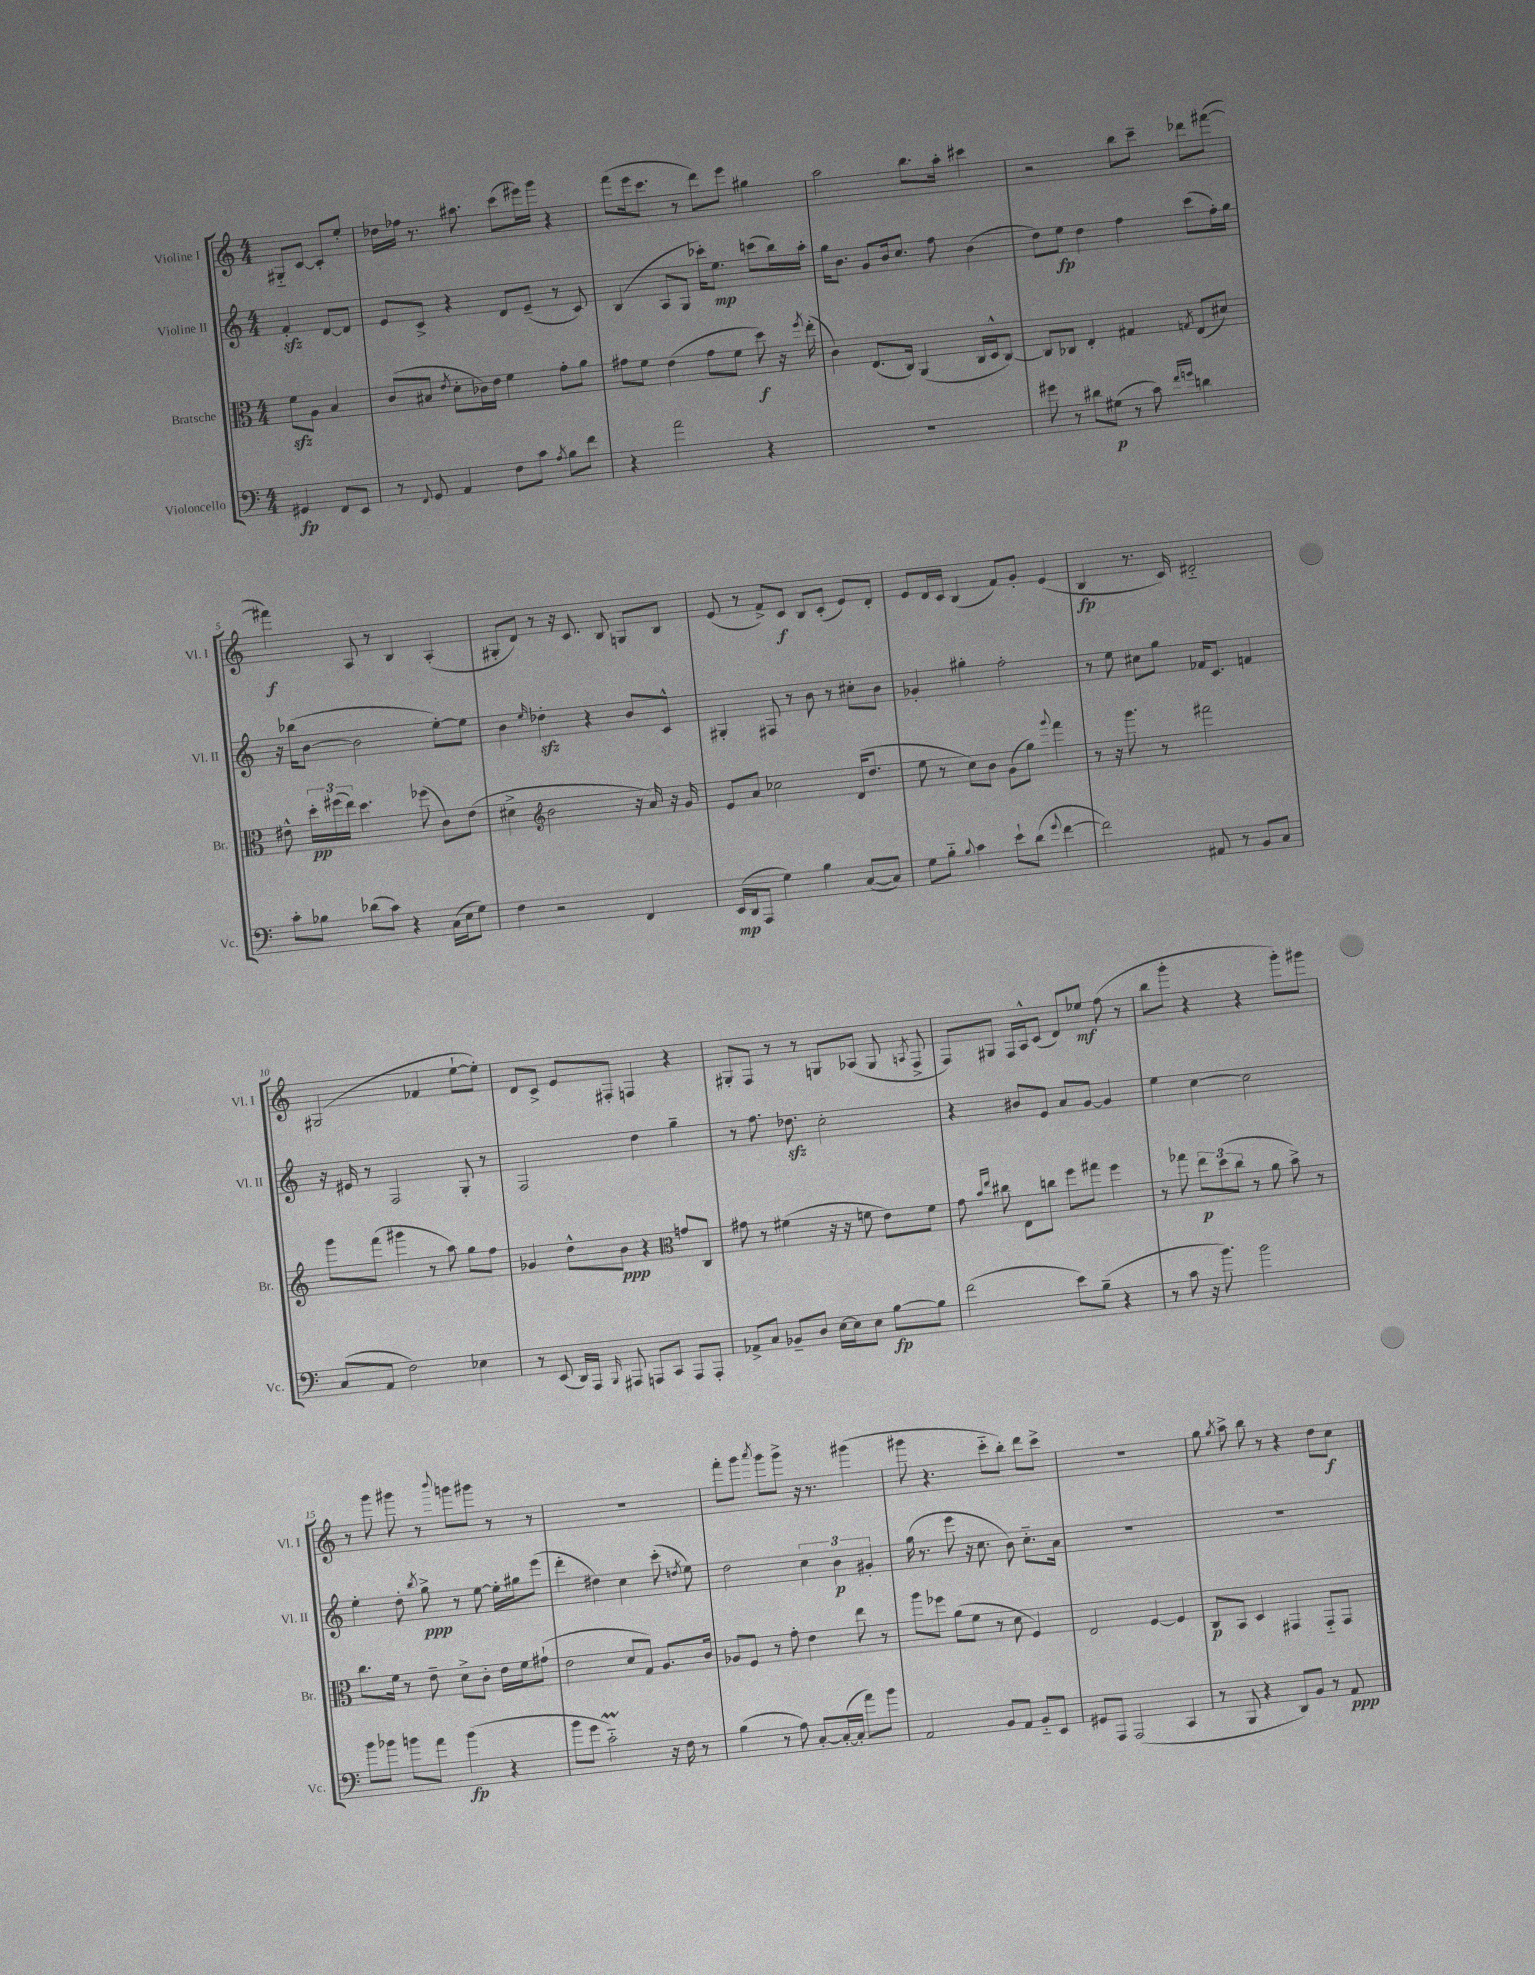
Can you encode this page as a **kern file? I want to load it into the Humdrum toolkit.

**kern	**kern	**kern	**kern
*staff4	*staff3	*staff2	*staff1
*clefF4	*clefC3	*clefG2	*clefG2
*k[]	*k[]	*k[]	*k[]
*M4/4	*M4/4	*M4/4	*M4/4
4GG#/	8f\L	4f'/	8G#'~/L
.	8A\J	.	[8c/J
8FF/L	4B/	[8d/L	8c'/]L
8EE/J	.	8d/]J	8ee'/J
=	=	=	=
8r	(8c/L	8e/L	16dd-\LL
.	.	.	16ff-\JJ
8qqFF/	.	.	.
8GG/	8B#/J	8c^/J	8.r
.	8qe/	.	.
4AA/	8d'\L	4r	.
.	.	.	8.aa#\
.	16c-\L)	.	.
.	16e\JJ	.	.
8F\L	4f\	8d/L	(8ccc\L
8c\J	.	(8e~/J	16eee#\L)
.	.	.	16ggg\JJ
8qA/	.	.	.
8B\L	8g'\L	8r	4r
8f\J	8a\J	8c/)	.
=	=	=	=
4r	8g#\L	(4B/	(8fff\L
.	8f\J	.	16eee\k
.	.	.	8.ccc\J
2a\	(4e\	8A/L	.
.	.	8G/J	8r
.	8g#\L	16ccc-'\LK)	8ddd\L)
.	.	8.ee\J	.
.	8f\J	.	8eee\J
4r	8dd\)	(8ccc\L	4gg#\
.	16r	16bb\L)	.
.	8qff/	.	.
.	(16ee'\	16aa'\JJ	.
=	=	=	=
1r	4c\)	16gg\LK	2aa\
.	.	8.b\J	.
.	(8.E/L	8g/L	.
.	.	16b/k	.
.	16C/Jk)	8.cc/J	.
.	(4AA/	.	8.bb\L
.	.	8ff\	.
.	.	.	16aa'\Jk
.	16C/LL	(4b\	4ccc#\
.	16D^^/J	.	.
.	[8C/J)	.	.
=	=	=	=
8g#\	8C/]L	8dd\L)	2r
8r	8C-/J	8ee\J	.
8d#\L	4E'/	4dd\	.
(8G#\J	.	.	.
8r	4G#/	4ff\	8bb\L
8c\)	.	.	8ccc~\J
16qqf/LL	.	.	.
16qqg/JJ	8qG/	.	.
4d\	(8E/L	(8ccc\L	8ddd-\L
.	8d#/J)	16ff'\L)	([8fff#\J
.	.	16gg\JJ	.
=	=	=	=
8c'\L	8e#^^\	16r	4fff#\])
.	.	(16bb-\LK	.
8B-\J	24dd'\LL	[8b\J	.
.	(24ff#\	.	.
.	24ee\JJ)	.	.
(8d-\L	4.dd\	2b\]	8A/
8c\J)	.	.	8r
4r	.	.	4B/
.	(8ff-\	.	.
(16C\LL	8c\L)	[8ee'\L)	(4A'/
16E\J	.	.	.
8G\J)	(8e#\J	8ee\]J	.
=	=	=	=
4F\	4d#^\	4b\	8G#'/L
.	.	.	8d/J)
*	*clefG2	*	*
.	.	16qqee/	.
2r	2b\	4dd-'\	8r
.	.	.	16r
.	.	.	8.c/
.	.	4r	.
.	.	.	8B/
4FF/	16r	8b/L	8G/L
.	16a/)	.	.
.	16r	8c^^/J	8B/J
.	16g/	.	.
=	=	=	=
(16EE/LL	8e/L	4G#'/	(8e/
16DD/J	.	.	.
8AAA/J	8a/J	.	8r
4G\)	2cc-\	8F#/	8f^/L)
.	.	8r	8c/J
4B\	.	8b\	8B/L
.	.	8r	(8c'/J
([8C/L	(16d/LK	8cc#'\L	8e/L)
.	8.dd/J	.	.
8C/]J)	.	8b\J	8d'/J
=	=	=	=
8G\L	8ee\	4g-'/	8e/L
8B'~\J	8r	.	16d/L
.	.	.	16c/JJ
8qqB/	.	.	.
4c\	8cc\L)	4gg#'\	(4B/
.	8b\J	.	.
8e`\L	(8g\L	2ff'\	8f/L)
(8d\J	8gg\J)	.	8g'/J
8qqg/	8qqggg/	.	.
[4f\	4fff\	.	(4e/
=	=	=	=
2f\])	8r	8r	4B/
.	16r	8ee\	.
.	8.ggg\	.	.
.	.	8cc#\L	8.r
.	8r	8gg\J	.
.	.	.	16c/)
8AA#/	2fff#\	16f-/LK	2d#'~/
.	.	8.c/J	.
8r	.	.	.
8BB/L	.	4f/	.
8C/J	.	.	.
=	=	=	=
(8C/L	8ggg\L	16r	(2G#/
.	.	16e#/	.
8AA/J	(8fff\J	8r	.
2F\)	4ggg#\	2F/	.
.	8r	.	4f-/
.	8aa\)	.	.
4E-\	8gg\L	8G'/	[8ee`\L
.	8ff\J	8r	8ee'\]J)
=	=	=	=
8r	4g-/	2F/	8d/L
(8EE/	.	.	8c^/J
16DD/LL)	8dd^^\L	.	8e/L
16AAA/JJ	.	.	.
16qqBBB/	.	.	.
8AAA#/	8b\J	.	8F#'/J
8AAA/L	4r	4dd\	4F/
8CC/J	.	.	.
*	*clefC3	*	*
8AAA/L	8g/L	4gg~\	4r
8AAA'/J	8C/J	.	.
=	=	=	=
8AA-^/L	8g#\	8r	8G#'/L
8C/J	8r	8.ff\	8F/J
8BB-~/L	(4f#\	.	8r
.	.	8.dd-\	.
8D/J	.	.	8r
[16E\LL	16r	2cc'\	8G/L
16E\]J	16r	.	.
8E\J	8f\	.	(8A-/J
[8B\L	8e\L)	.	8G/
.	.	.	8qA/
8B\]J	8f\J	.	8F^/
=	=	=	=
(2f\	8g\	4r	8F/L)
.	16qqb/LL	.	.
.	16qqee/JJ	.	.
.	8cc#\	.	8G#/J
.	8E\L	8b#/L	16F/LL
.	.	.	16A^^/J
.	8cc\J	8e/J	(8c/J
8e\L)	8ff\L	8a/L	8d/L)
(8B~\J	8gg#\J	[8g/J	8ee-/J
4r	4ff\	4g/]	(8ff\
.	.	.	8r
=	=	=	=
8r	8r	4ee\	8bb\L
8c\	8gg-\	.	8ggg'\J
16r	12ee\L	[4cc\	4r
8.b\)	.	.	.
.	(12dd\	.	.
.	12cc\J	.	.
2b\	8r	2cc\]	4r
.	8a\	.	.
.	8b^\)	.	8ggg'\L)
.	8r	.	8ggg#\J
=	=	=	=
8b\L	8.cc\L	4ee'\	8r
8b-\J	.	.	8ggg\
.	16f\Jk	.	.
8b\L	8r	8dd'\	8ggg#\
.	.	8qbb/	.
8a\J	8e~\	8gg^\	8r
.	.	.	8qqbbb/
(4b\	8d^\L	8r	8ggg\L
.	8c'\J	[8ee\	8ggg#\J
4r	16e\LL	16ee'\]LL	8r
.	16f\J	16gg#\J	.
.	(8g#`\J	(8eee\J	8r
=	=	=	=
8b\L	2e\	4ddd'\	1r
8g\J	.	.	.
2c'~\)	.	4dd#\)	.
.	8d/L	4cc\	.
.	8G/J)	.	.
16r	8.A/L	(8ccc'\	.
16F\	.	.	.
.	.	8qdd/	.
8r	.	8ee\)	.
.	16c/Jk	.	.
=	=	=	=
(4B\	8A-/L	2dd\	8fff'\L
.	8F/J	.	8ggg\J
.	.	.	8qaaa/
8r	8r	.	8ggg\L
8A\)	8g'\	.	8ggg^\J
[8C'/L	4e\	6cc\	16r
.	.	.	8.r
(16C'/_L	.	.	.
.	.	6b\	.
16C'/]JJ	.	.	.
8a\L)	8ee\	.	(4ggg#\
.	.	6g#'/	.
8b\J	8r	.	.
=	=	=	=
2AA/	8aa\L	(16gg\	8ggg#\
.	.	8.r	.
.	8ff-\J	.	4.r
.	(8a\L	8eee\	.
.	8f\J	16r	.
.	.	8.cc\	.
8BB/L	8r	.	8ccc'~\L
8AA/J	8d\	8b\)	8bb'\J)
8BB'~/L	4F/)	8.cc'~\L	8ddd\L
8EE/J	.	.	8ccc^\J
.	.	16a\Jk	.
=	=	=	=
8GG#/L	2E/	1r	1r
8AAA/J	.	.	.
(2AAA/	.	.	.
.	[4F/	.	.
4CC/	4F/]	.	.
=	=	=	=
8r	8C/L	1r	8gg\
.	.	.	8qgg/
8BBB/	8BB/J	.	8aa^\
4r	4D/	.	8bb\
.	.	.	8r
8DD/L)	4GG#/	.	4r
8BB/J	.	.	.
8r	8GG#'~/L	.	8dd\L
8AA/	8GG#/J	.	8cc\J
==	==	==	==
*-	*-	*-	*-
